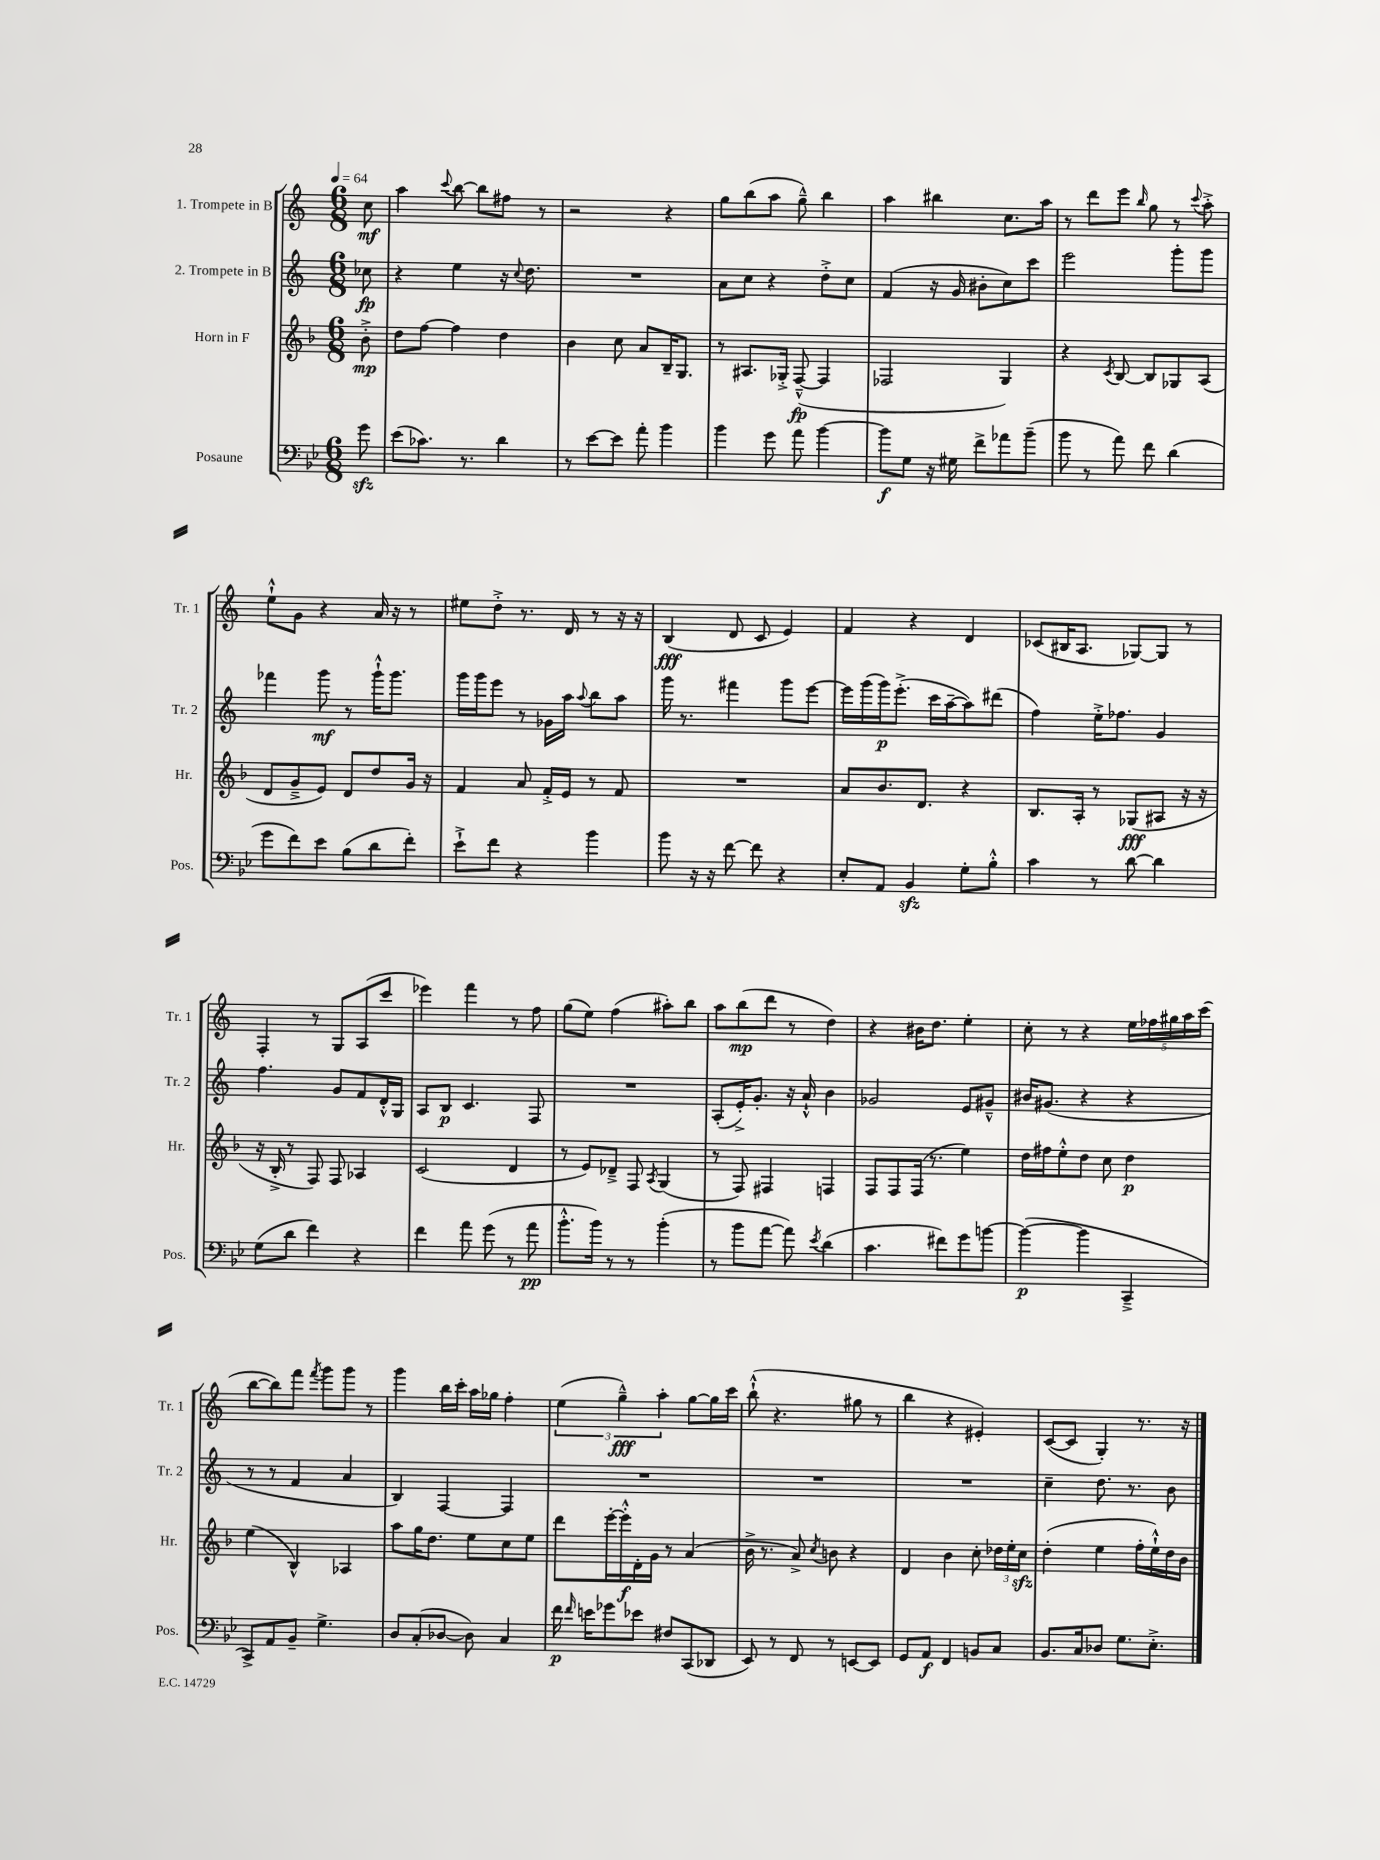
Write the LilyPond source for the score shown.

<<
\new StaffGroup <<
\new Staff = "s0" \with { instrumentName = "1. Trompete in B" shortInstrumentName = "Tr. 1" } {
    \clef treble \key c \major \numericTimeSignature \time 6/8 \partial 8 \tempo 4 = 64
    \autoBeamOff c''8\mf |
    a''4 \appoggiatura { c'''8 } b''8~ b''8[ fis''8] r8 |
    r2 r4 |
    g''8[ b''8( a''8] g''8---^) b''4 |
    a''4 bis''4 c''8.[ a''16] |
    r8 d'''8[ e'''8] \grace { b''16 } g''8 r8 \appoggiatura { c'''8 } a''8-.-> |
    e''8[-!-^ g'8] r4 a'16 r16 r8 |
    eis''8[ d''8]-.-> r8. d'16 r8 r16 r16 |
    b4\fff( d'8 c'8 e'4) |
    f'4 r4 d'4 |
    ces'8[( bis16 a8.] ges8[~) ges8] r8 |
    f4-. r8 g8[ a8( c'''8] |
    ees'''4) f'''4 r8 f''8 |
    g''8[( e''8]) f''4( ais''8[-.) b''8] |
    a''8[ b''8\mp( d'''8] r8 d''4) |
    r4 bis'16[ d''8.] e''4-. |
    c''8-. r8 r4 \tuplet 5/4 { e''16[ fes''16 gis''16 a''16 c'''16]( } |
    b''8[~ b''8) f'''8] \acciaccatura { f'''8 } g'''8[ g'''8] r8 |
    g'''4 b''16[ c'''16]-. a''16[ ges''16] f''4-. |
    \tuplet 3/2 { e''4( g''4---^\fff) a''4-. } g''8[~ g''16 c'''16] |
    b''8-!-^( r4. gis''8 r8 |
    b''4 r4 eis'4-.) |
    c'8[~( c'8] g4-.) r8. r16 \bar "|." |
}
\new Staff = "s1" \with { instrumentName = "2. Trompete in B" shortInstrumentName = "Tr. 2" } {
    \clef treble \key c \major \numericTimeSignature \time 6/8 \partial 8
    \autoBeamOff ces''8\fp |
    r4 e''4 r16 \appoggiatura { c''8 } d''8. |
    R2. |
    a'8[ c''8] r4 d''8[-.-> c''8] |
    f'4( r16 g'16 bis'8[-. c''8) c'''8] |
    e'''2 g'''8[-. g'''8] |
    fes'''4 g'''8\mf r8 g'''16[-!-^ g'''8.] |
    g'''16[ g'''16 e'''8] r8 ges'16[ a''16] \appoggiatura { a''8 } b''8[ a''8] |
    g'''16 r8. fis'''4 g'''8[ e'''8]~ |
    e'''16[ g'''16( g'''16\p) e'''8.]-.->( c'''16[ a''16~-- a''8) dis'''8]( |
    f''4) e''16[-.-> fes''8.] g'4 |
    f''4. g'8[ f'8 d'16-.-^ g16] |
    a8[ b8]\p c'4. f8 |
    R2. |
    a8[-.( e'16-.->) g'8.]-. r16 a'16-!-^ b'4 |
    ges'2 e'8[ gis'8]---^ |
    bis'16[ gis'8.]( r4 r4 |
    r8 r8 f'4 a'4 |
    b4) f4~ f4 |
    R2. |
    R2. |
    R2. |
    c''4-- d''8. r8. b'8 \bar "|." |
}
\new Staff = "s2" \with { instrumentName = "Horn in F" shortInstrumentName = "Hr." } {
    \clef treble \key f \major \numericTimeSignature \time 6/8 \partial 8
    \autoBeamOff bes'8-.->\mp |
    d''8[ f''8]~ f''4 d''4 |
    bes'4 c''8 a'8[ bes16-- g8.] |
    r8 ais8.[ ges16]-.-> f8~---^\fp( f4 |
    fes2 g4) |
    r4 \acciaccatura { c'8 } bes8~ bes8[ ges8 a8]( |
    d'8[ g'8---> e'8]) d'8[ d''8 g'16] r16 |
    f'4 a'8 f'16[-.-> e'16] r8 f'8 |
    R2. |
    a'8[ bes'8. d'8.] r4 |
    bes8.[ a16]-. r8 ges8[\fff( ais8] r16 r16 |
    r16 bes16-.-> r8 f8) f8 aes4 |
    c'2( d'4 |
    r8 e'8[) des'8]---> f8 \acciaccatura { a8 } g4( |
    r8 f8) fis4 f4 |
    f8[ f8 f16]( r8. e''4) |
    d''16[ fis''16 e''8-.-^ d''8] c''8 d''4\p |
    e''4( bes4-^) aes4 |
    a''8[ g''16 d''8.] e''8[ c''8 e''8] |
    d'''8[ e'''16~-. e'''16-.-^\f d'16-. g'16] r8 a'4( |
    bes'16-> r8. a'8->) \acciaccatura { c''8 } b'8 r4 |
    d'4 bes'4 c''8-. \tuplet 3/2 { des''16[ e''16-. c''16]\sfz } |
    d''4-.( e''4 f''16[-. e''16-!-^) d''16 bes'16] \bar "|." |
}
\new Staff = "s3" \with { instrumentName = "Posaune" shortInstrumentName = "Pos." } {
    \clef bass \key bes \major \numericTimeSignature \time 6/8 \partial 8
    \autoBeamOff g'8\sfz |
    ees'8[( ces'8.]) r8. d'4 |
    r8 ees'8[~ ees'8] a'8-. bes'4 |
    bes'4 g'8 a'8 bes'4~ |
    bes'8[\f g8] r16 gis16 f'8[-> aes'8 bes'8]--( |
    bes'8 r8 a'8) f'8 d'4( |
    g'8[ f'8) ees'8] bes8[( d'8 f'8]-.) |
    ees'8[-!-> f'8] r4 bes'4 |
    bes'8 r16 r16 f'8~ f'8 r4 |
    ees8[-. a,8] bes,4\sfz g8[-. bes8]-.-^ |
    c'4 r8 d'8~ d'4 |
    g8[( d'8] f'4) r4 |
    f'4 a'8 g'8( r8 a'8\pp |
    bes'8.[-.-^ bes'16]) r8 r8 bes'4-.( |
    r8 bes'8[ a'8]~ a'8) \acciaccatura { ees'8 } d'4( |
    c'4. fis'8[) g'8 b'8]~ |
    b'4~\p( b'4 c,4---> |
    c,8[->) a,8 bes,8]-- g4.-> |
    d8[ c8-.( des8]~ des8) c4 |
    f'16\p \grace { f'16 } e'16[ ges'8 ees'8] fis8[ c,8( des,8] |
    ees,8) r8 f,8 r8 e,8[~ e,8] |
    g,8[ a,8]\f f,4 b,8[ c8] |
    bes,8.[ c16 des8] g8.[ ees8.]-.-> \bar "|." |
}
>>
>>
\layout { \context { \Score \remove "Bar_number_engraver" } }
